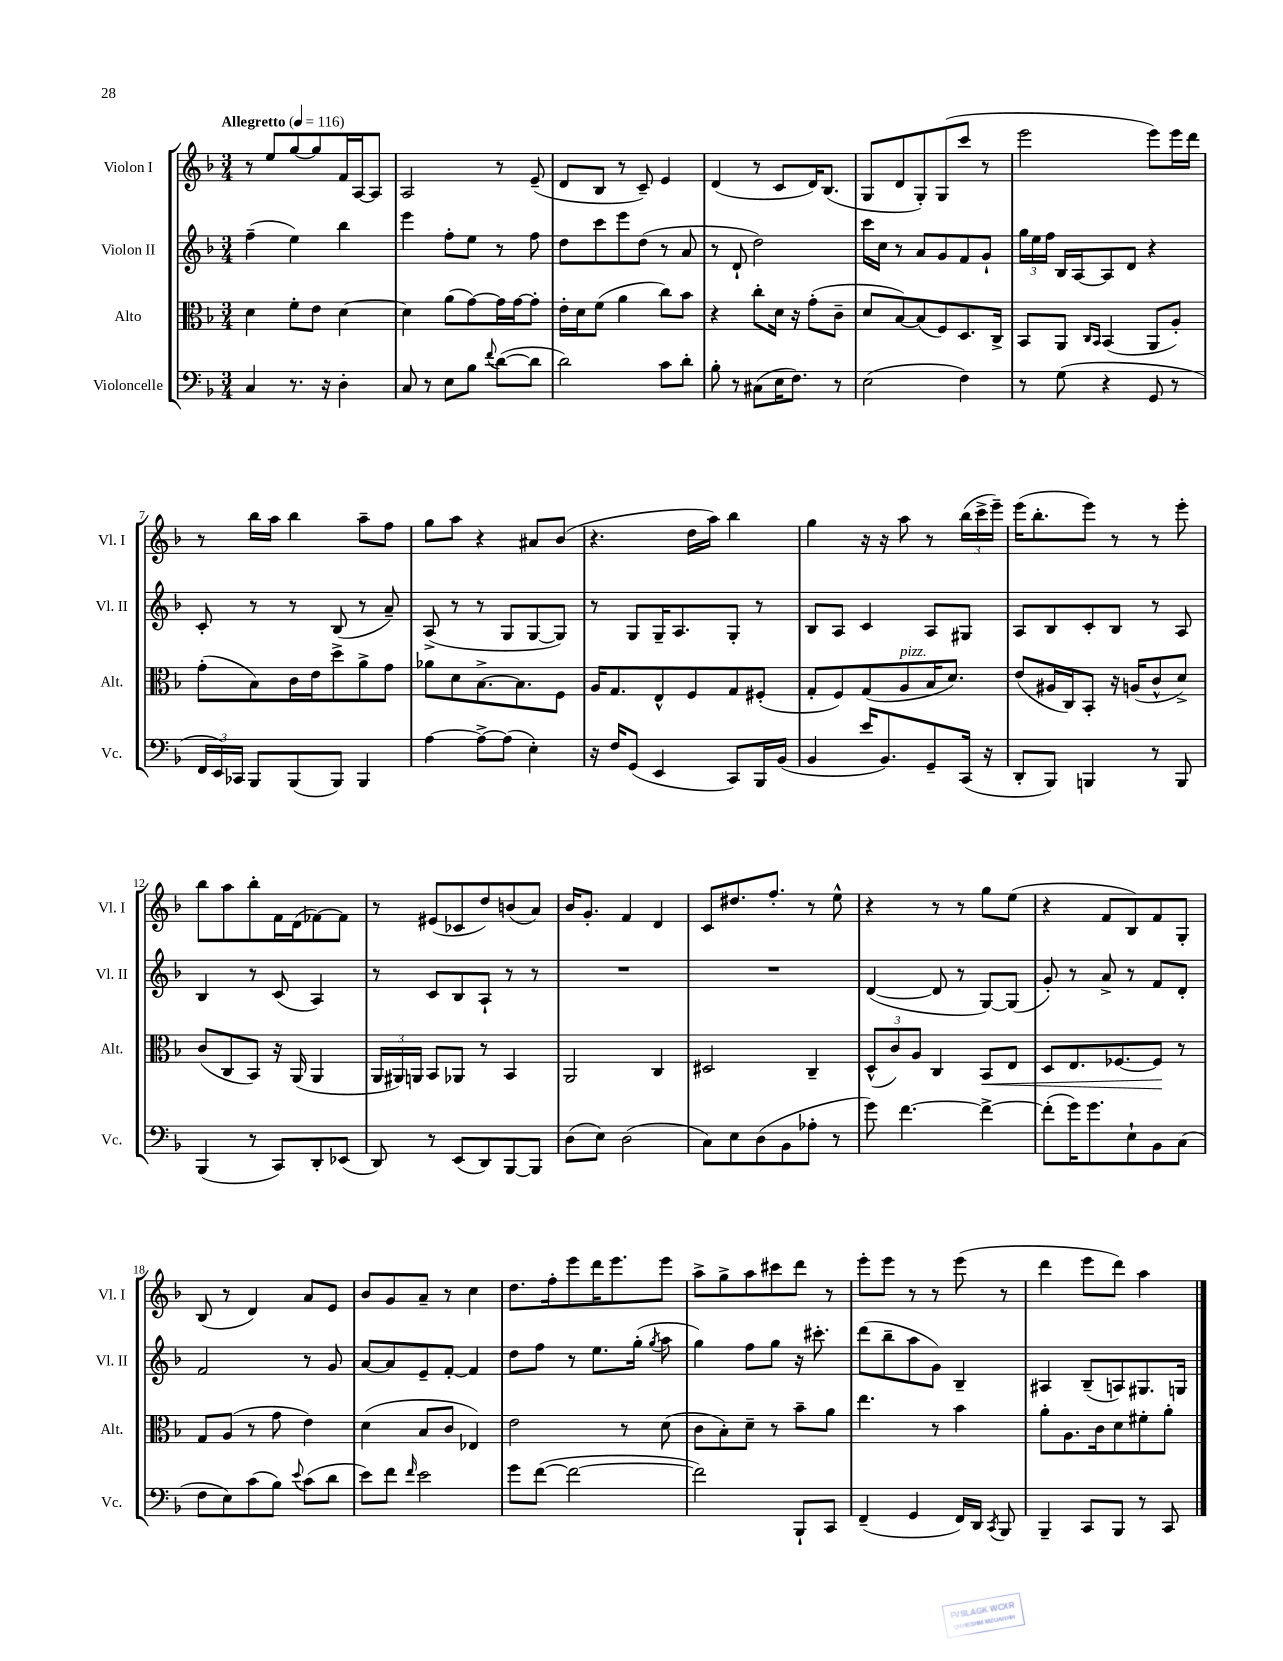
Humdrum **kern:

**kern	**kern	**kern	**kern
*staff4	*staff3	*staff2	*staff1
*clefF4	*clefC3	*clefG2	*clefG2
*k[b-]	*k[b-]	*k[b-]	*k[b-]
*M3/4	*M3/4	*M3/4	*M3/4
*MM116	*MM116	*MM116	*MM116
4C	4d	(4ff~	8r
.	.	.	8ee
8.r	8f'	4ee)	[8gg
.	8e	.	8gg]
16r	.	.	.
4D'	[4d	4bb-	16f
.	.	.	[16A
.	.	.	8A]
=	=	=	=
8C	4d]	4eee	2A
8r	.	.	.
8E	(8a	8ff'	.
8B-	[8g)	8ee	.
8qqf	.	.	.
([8d	16g]	8r	8r
.	[16g	.	.
8d]	8g']	8ff	(8e~
=	=	=	=
2d)	16e'	8dd	8d
.	16d	.	.
.	(8f	8ccc	8B-
.	4a	8eee	8r
.	.	(8dd	8c~)
8c	8cc)	8r	4e
8d'	8b-	8a	.
=	=	=	=
8B-'	4r	8r	(4d
8r	.	8d`	.
(8C#	8cc'	2dd)	8r
16E	16d	.	8c
8.F)	16r	.	.
.	(8g'	.	16d)
.	.	.	(8.B-
8r	8c~	.	.
=	=	=	=
(2E	8d	16ccc	8G
.	.	16cc	.
.	[8B-)	8r	8d
.	(8B-]	8a	8G')
.	8F)	8g	(8G
4F)	8.D	8f	8ccc
.	.	8g`	8r
.	16C^	.	.
=	=	=	=
8r	8BB-	24gg	2eee
.	.	24ee	.
.	.	24ff	.
(8G	8AA	16B-	.
.	.	[16A	.
.	16qqC	.	.
.	16qqBB-	.	.
4r	(4BB-	8A]	.
.	.	8d	.
8GG	8AA	4r	8eee)
8r	8A')	.	16eee
.	.	.	16ddd
=	=	=	=
24FF	(8g'	8c'	8r
24EE)	.	.	.
24CC-	.	.	.
8BBB-	8B-)	8r	16bb-
.	.	.	16aa
(8BBB-	16c	8r	4bb-
.	16e	.	.
8BBB-)	8dd^	(8B-	.
4BBB-	8a^	8r	8aa~
.	8g	8a~)	8ff
=	=	=	=
[4A	8a-	(8A^	8gg
.	8d	8r	8aa
8A^_	[8.B-^	8r	4r
(8A]	.	8G	.
.	8.B-]	.	.
4E')	.	[8G	8a#
.	8F	8G])	(8b-
=	=	=	=
16r	16A	8r	4.r
16F	8.G	.	.
(8GG	.	8G	.
4EE	8E^^	16G~	.
.	.	8.A	.
.	8F	.	16dd
.	.	.	16aa)
8CC)	8G	8G'	4bb-
16BBB-	(8F#'	8r	.
(16BB-	.	.	.
=	=	=	=
4BB-	8G'	8B-	4gg
.	8F)	8A	.
16e	(8G	4c	16r
8.BB-)	.	.	16r
.	8A	.	8aa
8GG~	16B-	8A	8r
.	8.d)	.	.
(16CC	.	8G#	(24bb-
.	.	.	24ccc^
16r	.	.	.
.	.	.	24eee~)
=	=	=	=
8DD'	(8e	8A	(16eee
.	.	.	8.bb-'
8BBB-)	16A#	8B-	.
.	16C)	.	.
4BBB	8BB-'	8c'	8eee)
.	16r	8B-	8r
.	(16A	.	.
8r	8c^^	8r	8r
8BBB	8d^)	8A	8eee'
=	=	=	=
(4BBB-	(8c	4B-	8bb-
.	8C	.	8aa
8r	8BB-)	8r	8bb-'
8CC)	16r	(8c	16f
.	(16AA	.	(16d
8DD'	4AA	4A)	[8f-)
(8EE-	.	.	8f-]
=	=	=	=
8DD)	24AA	8r	8r
.	24AA#)	.	.
.	24AA	.	.
8r	8BB-	8c	(8e#
(8EE	8AA-	8B-	8c-
8DD)	8r	8A`	8dd)
[8BBB-	4BB-	8r	(8b
8BBB-]	.	8r	8a)
=	=	=	=
(8D	2AA	2.r	16b-
.	.	.	8.g'
8E)	.	.	.
(2D	.	.	4f
.	4C	.	4d
=	=	=	=
8C)	2D#	2.r	8c
8E	.	.	8.dd#
(8D	.	.	.
.	.	.	8.ff'
8BB-	.	.	.
8A-'	4C~	.	8r
8r	.	.	8ee^^
=	=	=	=
8g)	(12D^^	([4d	4r
.	12c)	.	.
[4.f	.	.	.
.	12A	.	.
.	4C	8d]	8r
.	.	8r	8r
4f^_	8BB-	[8G)	8gg
.	8E	(8G]	(8ee
=	=	=	=
(8f']	8D	8g')	4r
16g)	8.E	8r	.
8.g	.	.	.
.	.	8a^	8f
.	[8.F-	.	.
8E`	.	8r	8B-)
8BB-	8F-]	8f	8f
(8C	8r	8d'	8G'
=	=	=	=
8F	8G	2f	(8B-
8E)	(8A	.	8r
(8c	8r	.	4d)
8B-)	8g	.	.
8qqe	.	.	.
(8c	4e)	8r	8a
8d	.	8g	8e
=	=	=	=
8e)	(4d	[8a	8b-
8f	.	8a]	8g
16qqf	.	.	.
2e	8B-	8e~	8a~
.	8c	[8f'	8r
.	4E-)	4f]	4cc
=	=	=	=
8g	2e	8dd	8.dd
([8f	.	8ff	.
.	.	.	16ff'
2f_	.	8r	8eee
.	.	8.ee	16ddd
.	.	.	8.eee
.	8r	.	.
.	.	(16gg'	.
.	.	8qgg	.
.	(8d	8aa	8eee
=	=	=	=
2f])	8c	4gg)	8aa^
.	8B-')	.	8gg^
.	8d~	8ff	8aa
.	8r	8gg	8ccc#
8BBB-`	8b-~	16r	8ddd
.	.	8.ccc#'	.
8CC	8a	.	8r
=	=	=	=
(4FF~	4.ee	(8ddd	8eee'
.	.	8bb-~	8eee
4GG	.	8aa	8r
.	8r	8g)	8r
16FF)	4b-	4B-~	(8eee
16DD	.	.	.
8qCC	.	.	.
8BBB-	.	.	8r
=	=	=	=
4BBB-~	8a'	4A#	4ddd
.	8.A	.	.
8CC	.	(8B-~	8eee
.	16c	.	.
8BBB-	8d	8A)	8ddd)
8r	8f#'	8.G#	4aa
8CC	8a'	.	.
.	.	16G	.
==	==	==	==
*-	*-	*-	*-
